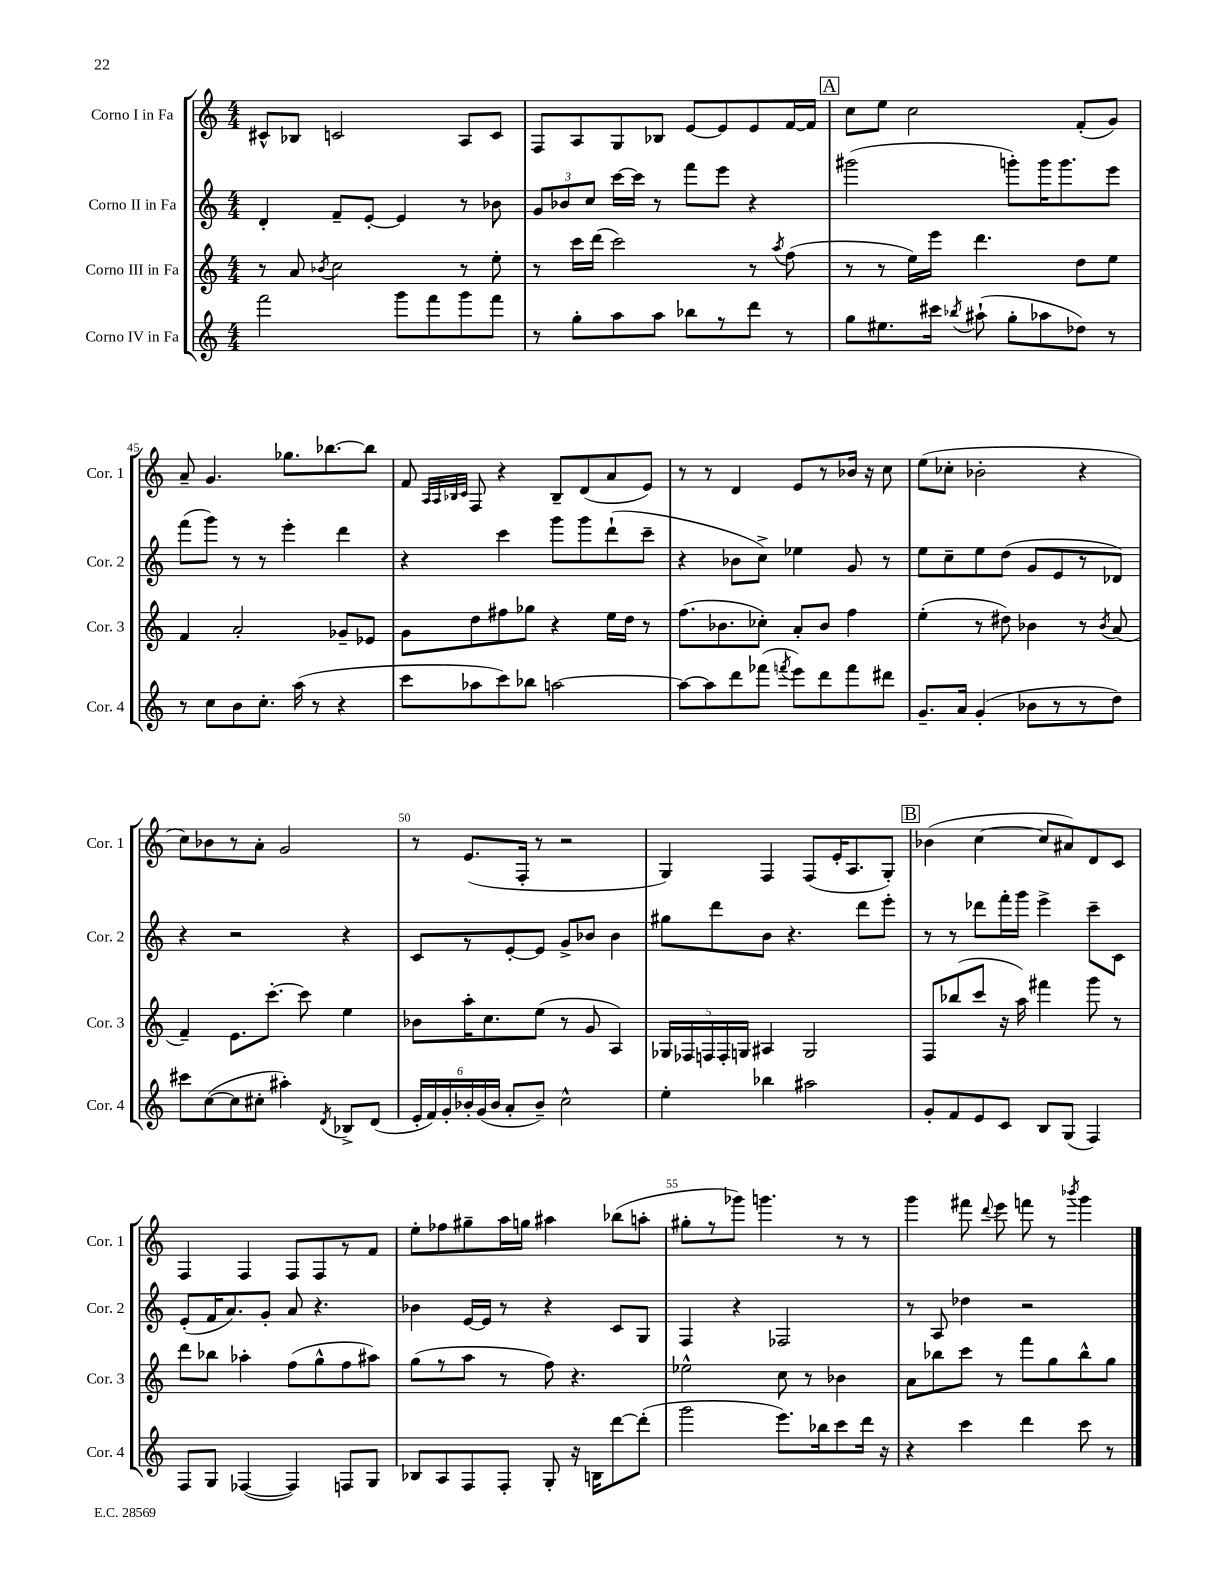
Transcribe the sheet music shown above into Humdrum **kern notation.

**kern	**kern	**kern	**kern
*part4	*part3	*part2	*part1
*staff4	*staff3	*staff2	*staff1
*I"Corno IV in Fa	*I"Corno III in Fa	*I"Corno II in Fa	*I"Corno I in Fa
*I'Cor. 4	*I'Cor. 3	*I'Cor. 2	*I'Cor. 1
*clefG2	*clefG2	*clefG2	*clefG2
*k[]	*k[]	*k[]	*k[]
*M4/4	*M4/4	*M4/4	*M4/4
=42	=42	=42	=42
2fff\	8r	4d'/	8c#X^^/L
.	8a/	.	8B-X/J
.	8qb-X/	.	.
.	2cc\	8f~/L	2cn/
.	.	[8e'/J	.
8ggg\L	.	4e/]	.
8fff\	.	.	.
8ggg\	8r	8r	8A/L
8fff\J	8ee'\	8b-X\	8c/J
=43	=43	=43	=43
8r	8r	12g/L	8F/L
.	.	12b-X/	.
8gg'\L	16ccc\LL	.	8A/
.	.	12cc/J	.
.	(16ddd\JJ	.	.
8aa\	2ccc\)	[16ccc\LL	8G/
.	.	16ccc\JJ]	.
8aa\J	.	8r	8B-X/J
8bb-X\L	.	8fff\L	[8e/L
8r	.	8eee\J	8e/]
8ddd\J	8r	4r	8e/
.	8qaa/	.	.
8r	(8ff\	.	[16f/L
.	.	.	16f/JJ]
!!LO:REH:place=s1:t=A
=44	=44	=44	=44
8gg\L	8r	(2ggg#X\	8cc\L
8.ee#X\	8r	.	8ee\J
.	16ee\LL)	.	2cc\
16ccc#X\Jk	16eee\JJ	.	.
8qbb-X/	.	.	.
(8aa#X`\	4.ddd\	.	.
8gg'\L	.	8gggn'\L)	.
8aa-X\	.	16ggg\K	.
.	.	8.ggg\	.
8dd-X\J)	8dd\L	.	(8f'/L
8r	8ee\J	8eee\J	8g/J)
!!LO:LB:g=z
=45	=45	=45	=45
8r	4f/	(8fff\L	8a~/
8cc\L	.	8ggg\J)	4.g/
8b\	2a'/	8r	.
8.cc'\J	.	8r	.
.	.	4eee'\	8.gg-X\L
(16aa\	.	.	.
8r	.	.	.
.	.	.	[8.bb-X\
4r	8g-X~/L	4ddd\	.
.	8e-X/J	.	8bb-\J]
=46	=46	=46	=46
8ccc\L	8g\L	4r	8f/
.	.	.	32qqA/LLL
.	.	.	32qqA/
.	.	.	32qqB-X/
.	.	.	32qqc/JJJ
8aa-X\	8dd\	.	8F/
8ccc\)	8ff#X\	4ccc\	4r
8bb-X\J	8gg-X\J	.	.
[2aan\	4r	8ggg\L	8B-~/L
.	.	8ggg\	(8d/
.	16ee\LL	(8ddd`\	8a/
.	16dd\JJ	.	.
.	8r	8ccc~\J	8e/J)
=47	=47	=47	=47
8aa\L_	(8.ff\L	4r	8r
8aa\]	.	.	8r
.	8.b-X\	.	.
8ddd\	.	8b-X\L	4d/
(8fff-X\J	8cc-X'\J)	8cc^\J)	.
8qfffn/	.	.	.
8eee\L)	8a'/L	4ee-X\	8e/L
8ddd\	8b-/J	.	8r
8fff\	4ff\	8g/	16b-X/Jk
.	.	.	16r
8ddd#X\J	.	8r	8cc\
=48	=48	=48	=48
8.g~/L	(4ee'\	8ee\L	(8ee\L
.	.	8cc~\	8cc-X'\J
16a/Jk	.	.	.
(4g'/	8r	8ee\	2b-X'\
.	8dd#X\)	(8dd\J	.
8b-X\L	4b-X\	8g/L	.
8r	.	8e/	.
8r	8r	8r	4r
.	8qb-/	.	.
8dd\J)	(8a/	8d-X/J)	.
!!LO:LB:g=z
=49	=49	=49	=49
8ccc#X\L	4f~/)	4r	8cc\L)
([8cc\	.	.	8b-X\
8cc\]	8.e\L	2r	8r
8cc#X'\J	.	.	8a'\J
.	[8.ccc'\J	.	.
4aa#X'\)	.	.	2g/
.	8ccc\]	.	.
8qd/	.	.	.
8B-X^/L	4ee\	4r	.
(8d/J	.	.	.
=50	=50	=50	=50
24e'/LL	8b-X\L	8c/L	8r
24f/)	.	.	.
24g'/	.	.	.
24b-X'/	16aa'\K	8r	(8.e/L
(24g/	.	.	.
.	8.cc\	.	.
24b-/JJ	.	.	.
8a'/L	.	[8e'/	.
.	.	.	16F'/Jk
8b-~/J)	(8ee\J	8e/J]	8r
2cc^^\	8r	8g^/L	2r
.	8g/	8b-X/J	.
.	4A/)	4b-\	.
=51	=51	=51	=51
4ee'\	20G-X/LL	8gg#X\L	4G/)
.	20F-X/	.	.
.	20Fn/	.	.
.	.	8ddd\	.
.	20F'/	.	.
.	20Gn/JJ	.	.
4bb-X\	4A#X/	8b\J	4F/
.	.	4.r	.
2aa#X\	2G/	.	(8F/L
.	.	.	16e'/K
.	.	.	8.A/
.	.	8ddd\L	.
.	.	8eee'\J	8G'/J)
!!LO:REH:place=s1:t=B
=52	=52	=52	=52
8g'/L	8F/L	8r	(4b-X\
8f/	(8bb-X/	8r	.
8e/	8ccc/J	8ddd-X\L	[4cc\
8c/J	16r	16fff'\L	.
.	16aa\)	16ggg\JJ	.
8B/L	4fff#X\	4eee^\	8cc/L]
(8G/J	.	.	8a#X/)
4F/)	8ggg\	8ccc~\L	8d/
.	8r	8c\J	8c/J
!!LO:LB:g=z
=53	=53	=53	=53
8F/L	8ddd\L	(8e'/L	4F/
8G/J	8bb-X\J	16f/K	.
.	.	8.a/)	.
([4F-X/	4aa-X'\	.	4F/
.	.	8g'/J	.
4F-/])	(8ff\L	8a/	8F/L
.	8gg^^\	4.r	8F/
8Fn/L	8ff\	.	8r
8G/J	8aa#X\J)	.	8f/J
=54	=54	=54	=54
8B-X/L	(8gg\L	4b-X\	8ee'\L
8A/	8r	.	8ff-X\
8F/	8aa\J	[16e/LL	8gg#X~\
.	.	16e/JJ]	.
8F'/J	8r	8r	16aa\L
.	.	.	16ggn\JJ
8G'/	8ff\)	4r	4aa#X\
16r	4.r	.	.
16Bn\KL	.	.	.
[8ddd\	.	8c/L	(8bb-X\L
(8ddd'\J]	.	8G/J	8aan'\J
=55	=55	=55	=55
2ggg\	2ee-X^^\	4F/	8gg#X'\L
.	.	.	8r
.	.	4r	8ggg-X\J)
.	.	.	4.gggn\
8.eee\L)	8cc\	2F-X/	.
.	8r	.	.
16bb-X\k	.	.	.
8ccc\	4b-X\	.	8r
16ddd\Jk	.	.	8r
16r	.	.	.
=56	=56	=56	=56
4r	8a\L	8r	4ggg\
.	8bb-X\	8A/	.
4ccc\	8ccc\J	4dd-X\	8fff#X\
.	.	.	8qqddd/
.	8r	.	8eee\
4ddd\	8fff\L	2r	8fffn\
.	8gg\	.	8r
.	.	.	8qbbb-X/
8ccc\	8bb-^^\	.	4ggg\
8r	8gg\J	.	.
==	==	==	==
*-	*-	*-	*-
